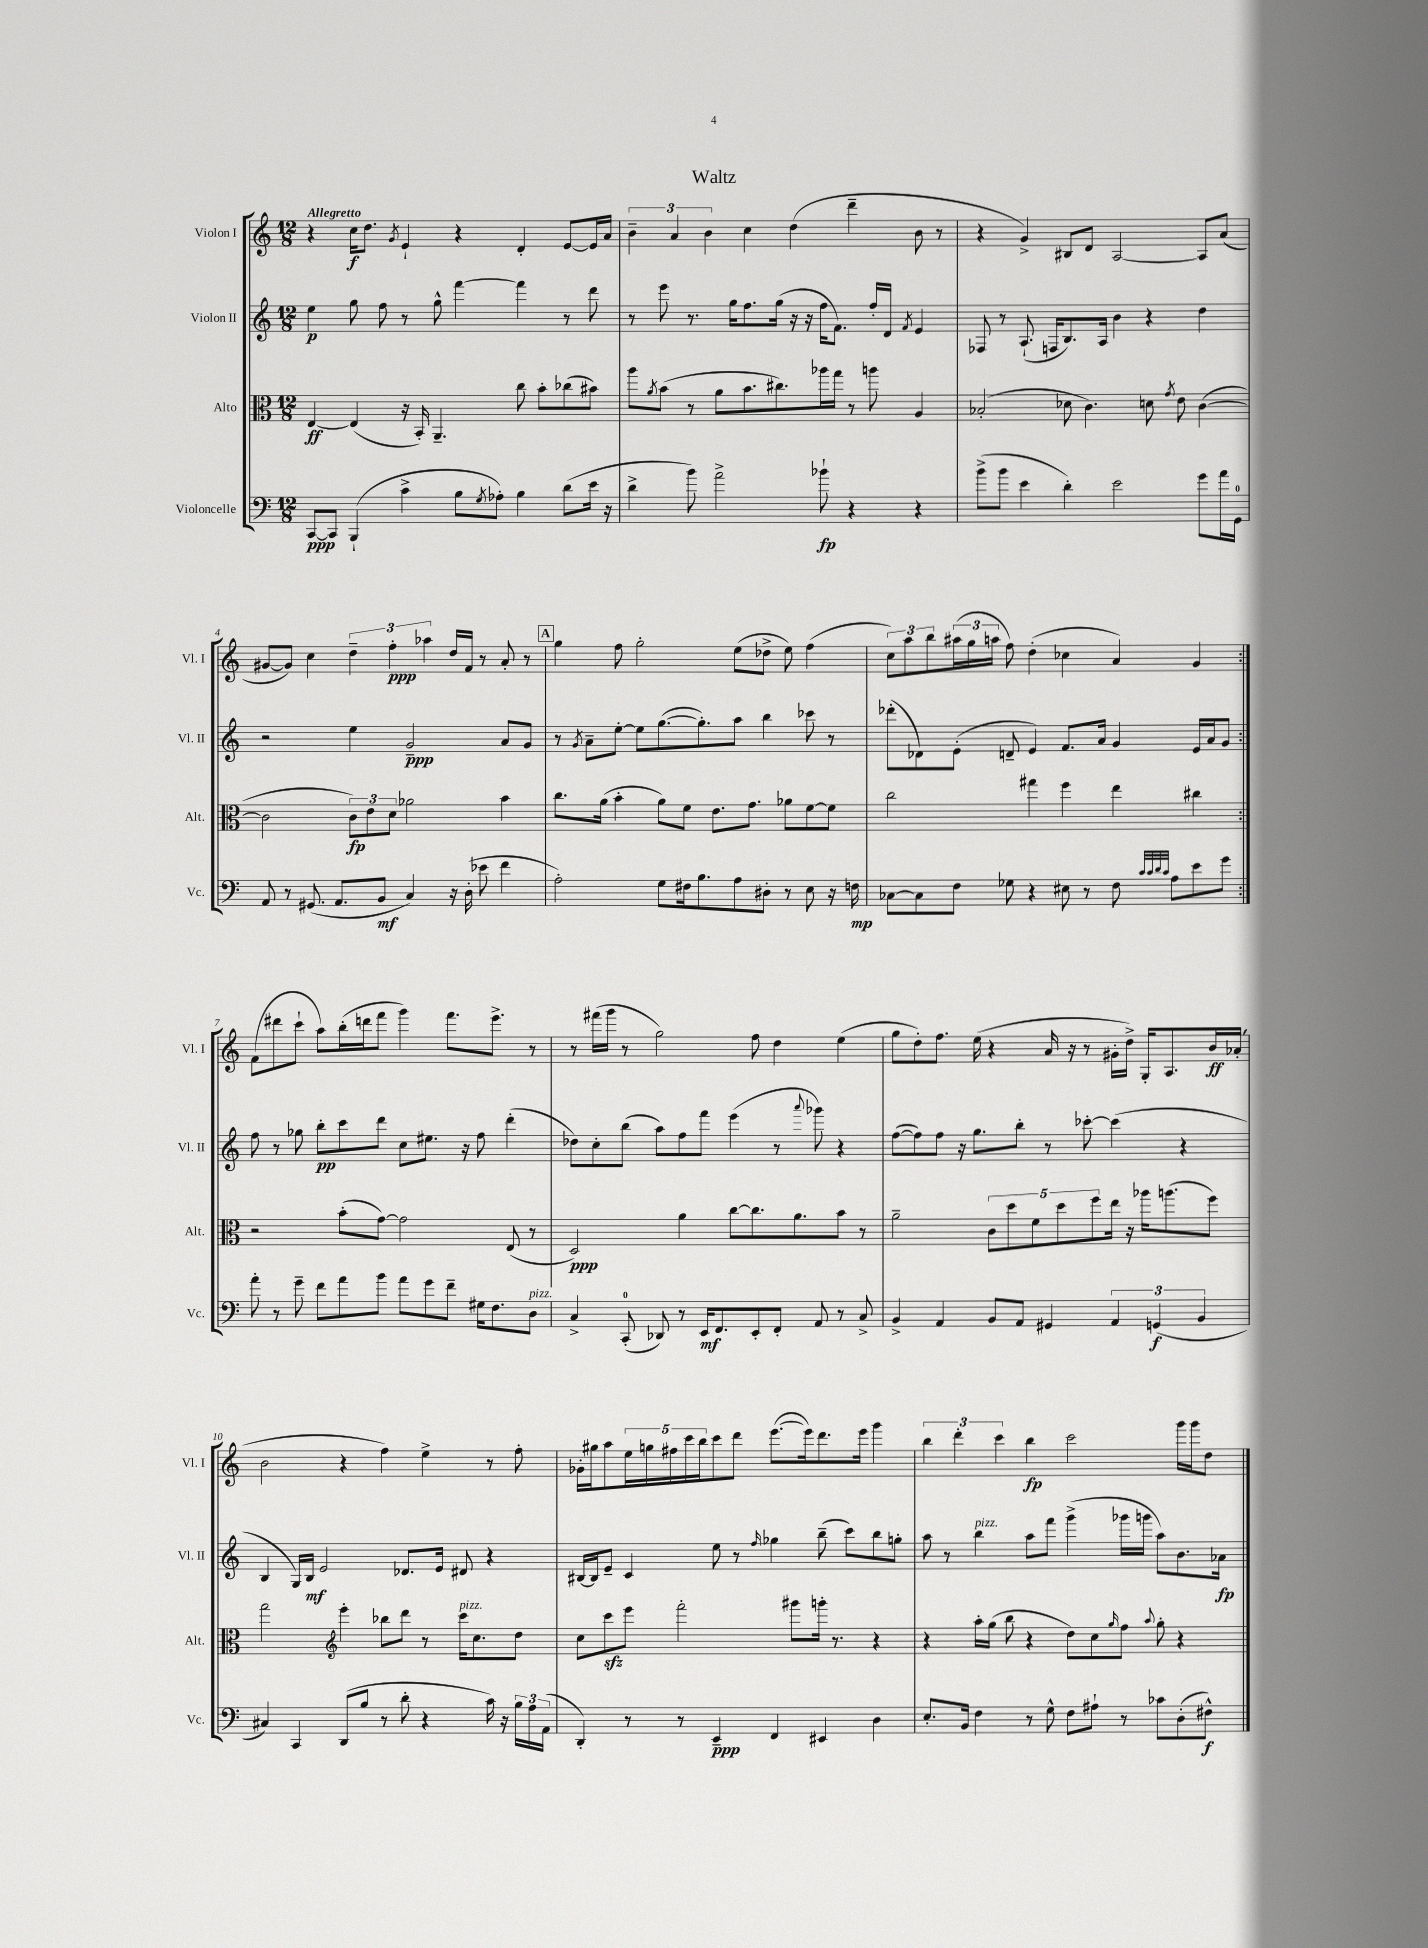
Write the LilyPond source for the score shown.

\header { title = "Waltz" }
<<
\new StaffGroup <<
\new Staff = "s0" \with { instrumentName = "Violon I" shortInstrumentName = "Vl. I" } {
    \clef treble \key c \major \numericTimeSignature \time 12/8 \tempo "Allegretto"
    \repeat volta 2 { r4 c''16\f d''8. \acciaccatura { g'8 } e'4-! r4 d'4-. e'8~ e'16 a'16 |
    \tuplet 3/2 { b'4-- a'4 b'4 } c''4 d''4( d'''4-- b'8 r8 |
    r4 g'4->) bis8 d'8 a2~ a8 a'8( |
    gis'8~ gis'8) c''4 \tuplet 3/2 { d''4-- f''4-.\ppp aes''4 } d''16 f'16 r8 a'8-. r8 |
    \mark \markup { \box "A" } g''4 f''8 g''2-. e''8( des''8-> e''8) f''4( |
    \tuplet 3/2 { c''8) a''8 b''8 } \tuplet 3/2 { ais''16( g''16 a''16 } f''8) d''4-.( ces''4 a'4) g'4 | }
    f'8( dis'''8 c'''8-! a''8) b''16-.( d'''16 f'''8 g'''4) f'''8. e'''8.-> r8 |
    r8 fis'''16( g'''16 r8 g''2) f''8 d''4 e''4( |
    g''8 d''8-.) f''8. e''16( r4 a'16 r16 r8 gis'16-. d''16->) g16-. a8. b'16\ff aes'16-.( |
    b'2 r4 f''4) e''4-> r8 f''8-. |
    ges'16-. gis''16 a''8 \tuplet 5/4 { e''16 g''16 fis''16 c'''16 b''16 } c'''8 d'''8 e'''8.~( e'''16) d'''8. e'''16 g'''4 |
    \tuplet 3/2 { b''4 d'''4-. c'''4 } b''4\fp c'''2 g'''16 g'''16 d''8 \bar "|." |
}
\new Staff = "s1" \with { instrumentName = "Violon II" shortInstrumentName = "Vl. II" } {
    \clef treble \key c \major \numericTimeSignature \time 12/8
    \repeat volta 2 { e''4\p g''8 f''8 r8 g''8-^ f'''4~ f'''4 r8 d'''8 |
    r8 e'''8 r8. g''16 f''8. g''16( r16 r16 f''16 f'8.) f''16-. d'16 \acciaccatura { f'8 } e'4 |
    fes8 r8 a8.-!( f16 b8.) a16 b'4 r4 d''4 |
    r2 e''4 g'2--\ppp a'8 g'8 |
    \mark \markup { \box "A" } r8 \acciaccatura { g'8 } a'8-- e''8~-. e''8 g''8.~( g''8.-.) a''8 b''4 ces'''8 r8 |
    des'''8-.( des'8) e'8-.( d'8-- e'4) f'8. a'16 g'4 e'16 a'16 g'8 | }
    f''8 r8 ges''8 b''8-.\pp c'''8 d'''8 c''8 eis''8. r16 f''8 d'''4-.( |
    des''8) c''8-. b''8( a''8) f''8 f'''8 e'''4( r8 \appoggiatura { a'''8 } ges'''8) r4 |
    f''8~( f''8) f''8 r16 g''8. b''8-. r8 ces'''8~-. ces'''4( r4 |
    b4 g16) b16\mf e'2 des'8. e'16 dis'8 r4 |
    bis16~ bis16 e'8-- c'4 e''8 r8 \grace { f''16 } ges''4 b''8--( c'''8) b''8 g''8-. |
    a''8 r8 b''4^\markup { \italic "pizz." } a''8 f'''8 g'''4->( ges'''16 g'''16 a''8) b'8. aes'16\fp \bar "|." |
}
\new Staff = "s2" \with { instrumentName = "Alto" shortInstrumentName = "Alt." } {
    \clef alto \key c \major \numericTimeSignature \time 12/8
    \repeat volta 2 { e4~\ff e4( r16 b,16-.) a,4.-- c''8 b'8-. ces''8( bis'8) |
    a''8 \acciaccatura { a'8 } b'8( r8 a'8 b'8. cis''8.) aes''16 g''16 r8 a''8 a4 |
    bes2-.( des'8 c'4.) d'8 \acciaccatura { g'8 } e'8 c'4~( |
    c'2 \tuplet 3/2 { c'8\fp) e'8 d'8 } aes'2 b'4 |
    \mark \markup { \box "A" } c''8. a'16( b'4-. a'8) f'8 e'8. g'8. aes'8 f'8~ f'8 |
    c''2 gis''4 f''4 e''4 cis''4 | }
    r2 b'8-.( g'8~) g'2 e8( r8 |
    d2\ppp) a'4 c''8~ c''8. a'8. b'8 r8 |
    a'2-- \tuplet 5/4 { c'8 d''8 f'8 d''8 f''8 } e''16 r16 aes''16 a''8.( f''8) |
    g''2 \clef treble e'''4-. bes''8 d'''8 r8 c'''16^\markup { \italic "pizz." } c''8. d''8 |
    c''8 c'''8\sfz e'''8 f'''2-. gis'''8 g'''16-. r8. r4 |
    r4 a''16-. g''16( b''8 r4 d''8) c''8 \grace { g''16 } f''8 \appoggiatura { a''8 } g''8-. r4 \bar "|." |
}
\new Staff = "s3" \with { instrumentName = "Violoncelle" shortInstrumentName = "Vc." } {
    \clef bass \key c \major \numericTimeSignature \time 12/8
    \repeat volta 2 { c,8~\ppp c,8 b,,4-!( c'4-> b8 \acciaccatura { g8 } aes8-.) b4 d'8( e'16 r16 |
    d'4-> b'8) a'2-> bes'8-!\fp r4 r4 |
    b'8->( b'8 e'4 d'4-.) e'2 g'8 a'16 g,16-0 |
    a,8 r8 gis,8.( a,8. b,8\mf c4) r16 d16-.( ees'8 f'4 |
    \mark \markup { \box "A" } a2-.) g8 fis16 b8. a8 dis8-. r8 e8 r16 f16\mp |
    ces8~ ces8 f8 ges8 r4 eis8 r8 f8 \grace { c'32 c'32 d'32 c'32 } a8 e'8 g'8 | }
    a'8-. r8 g'8-- f'8 a'8 b'8 a'8 g'8 f'8-- gis16 f8. d8^\markup { \italic "pizz." } |
    c4-> c,8-0-.( des,8) r8 e,16\mf f,8. e,8-. f,8-. a,8 r8 c8-> |
    b,4-> a,4 b,8 a,8 gis,4 \tuplet 3/2 { a,4 g,4\f( b,4 } |
    cis4) c,4 d,8( b8 r8 d'8-. r4 c'16) r16 \tuplet 3/2 { b16 a16 a,16( } |
    d,4-.) r8 r8 e,4--\ppp f,4 eis,4 d4 |
    e8.-. b,16 f4 r8 g8-^ f8 ais8-! r8 ces'8 d8-.( fis8-^\f) \bar "|." |
}
>>
>>
